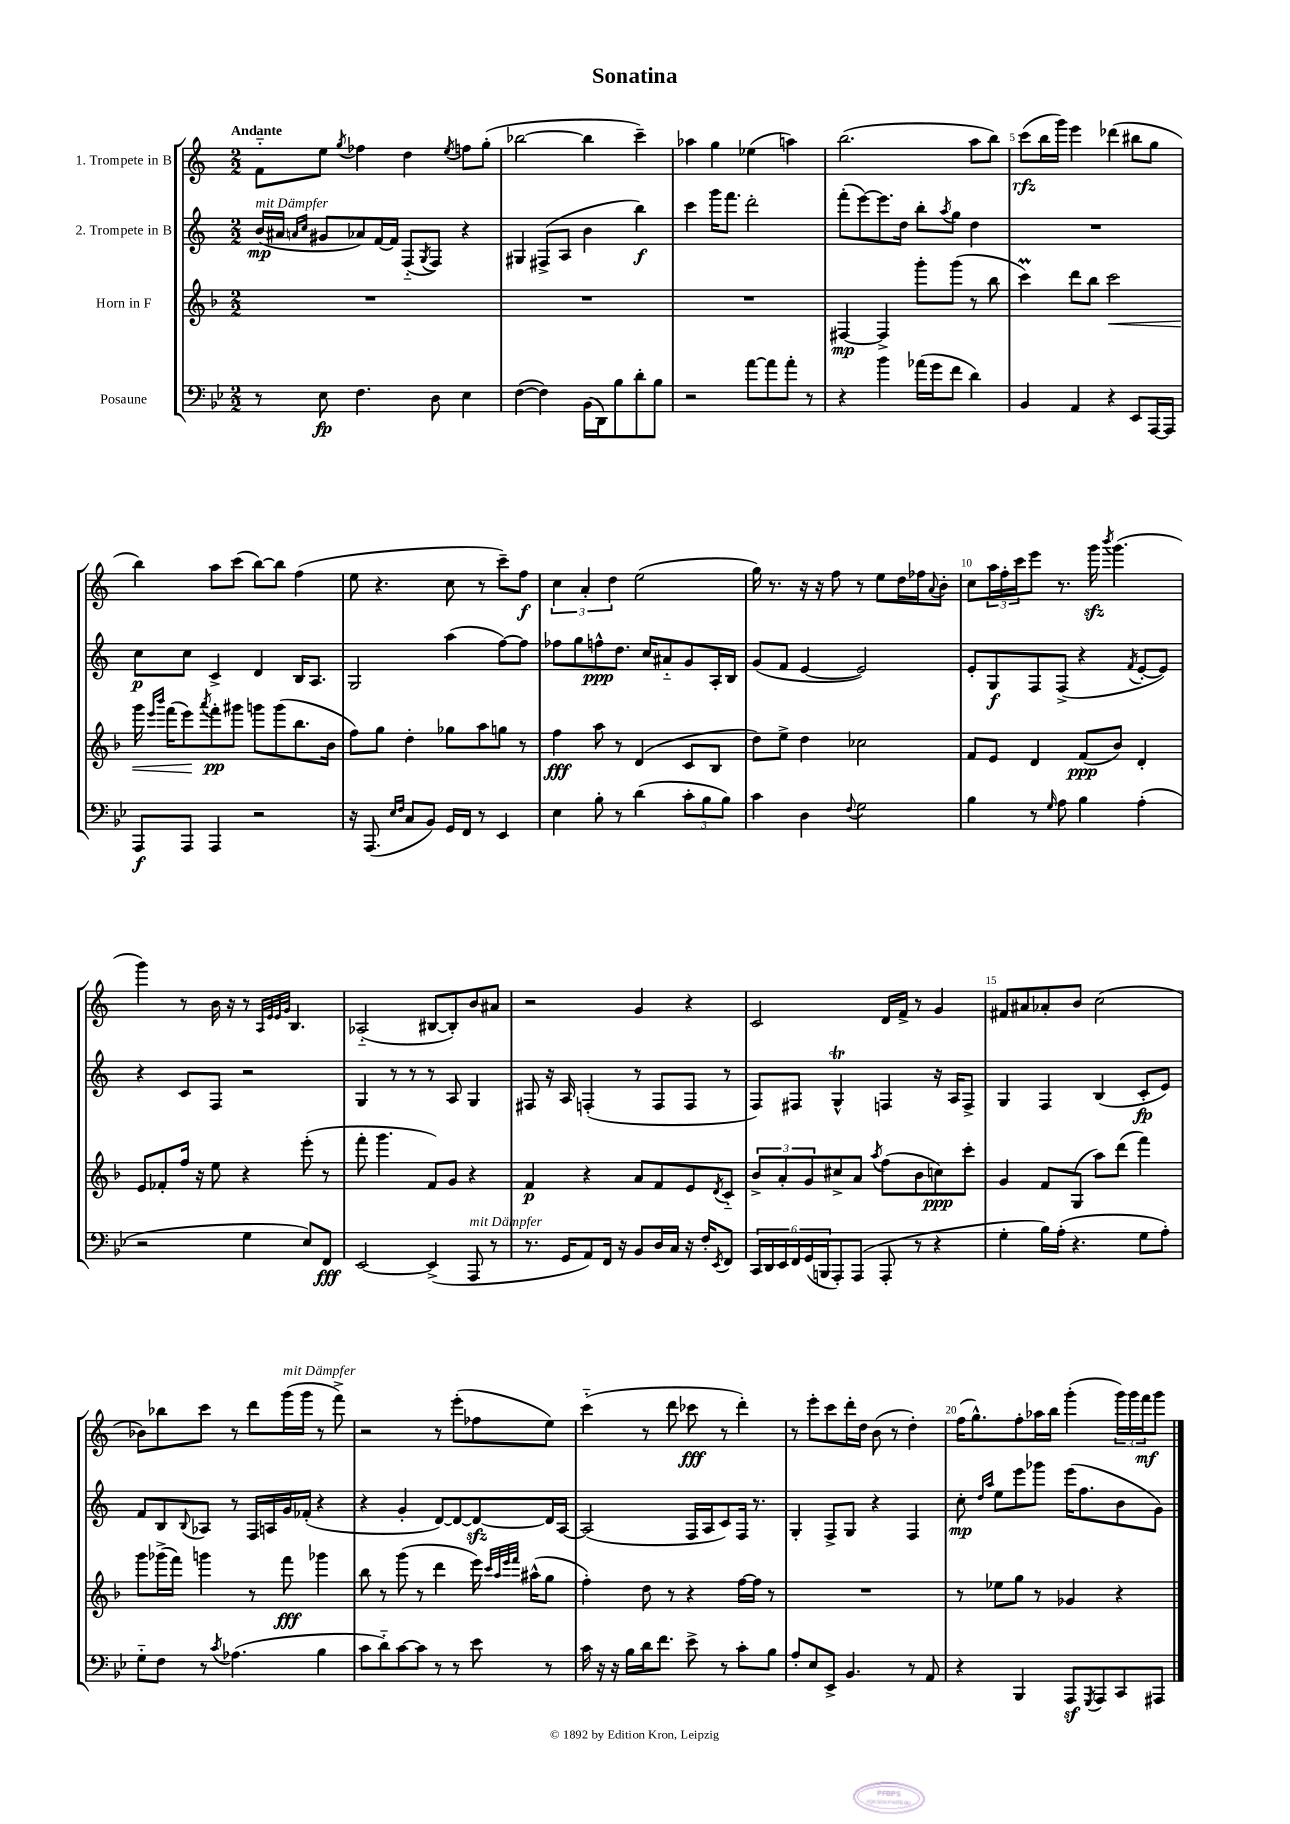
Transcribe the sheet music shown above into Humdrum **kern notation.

**kern	**kern	**kern	**kern
*staff4	*staff3	*staff2	*staff1
*clefF4	*clefG2	*clefG2	*clefG2
*k[b-e-]	*k[b-]	*k[]	*k[]
*M2/2	*M2/2	*M2/2	*M2/2
8r	1r	(16b	8f'~
.	.	16a#	.
.	.	16qqa	.
.	.	16qqcc	.
8E-	.	8g#	8ee
.	.	.	8qgg
4.F	.	8a-)	4ff-
.	.	[16f	.
.	.	16f]	.
.	.	(8F'~	4dd
.	.	8qG	.
8D	.	8F)	.
.	.	.	8qee
4E-	.	4r	8ff
.	.	.	(8gg'
=	=	=	=
([4F	1r	4G#	[2bb-
4F])	.	(8F#^	.
.	.	8A	.
(16BB-	.	4b	4bb-]
16DD)	.	.	.
8B-	.	.	.
8d'	.	4bb)	4ccc~)
8B-	.	.	.
=	=	=	=
2r	1r	4ccc	4aa-
.	.	16ggg	4gg
.	.	8.fff	.
[8a	.	2ddd'	(4ee-
8a]	.	.	.
8a'	.	.	4aa)
8r	.	.	.
=	=	=	=
4r	[4F#	(8fff'	(2.bb
.	.	[8eee)	.
4b-	4F#^]	8.eee]	.
.	.	16dd	.
(16a-	8ggg'	8bb'	.
16g	.	.	.
.	.	8qaa	.
8f	(8ggg	8gg	.
4d)	8r	4dd	8aa
.	8bb-	.	8bb)
=	=	=	=
4BB-	4ccc)	1r	(8ccc
.	.	.	16bb
.	.	.	16ggg)
4AA	8ddd	.	4eee
.	8bb-	.	.
4r	2ccc	.	(4ddd-
8EE-	.	.	8bb#
[16AAA	.	.	8gg
16AAA]	.	.	.
=	=	=	=
8AAA	16ggg	8cc	4bb)
.	16qqeee	.	.
.	16qqbbb-	.	.
.	(16fff	.	.
8AAA	8eee)	8cc	.
.	8qaaa	.	.
4AAA	8fff'	4c^	8aa
.	8ggg#	.	(8ccc
2r	8ggg	4d	[8bb)
.	(8ggg	.	8bb]
.	8.bb-	16B	(4ff
.	.	8.A	.
.	16b-	.	.
=	=	=	=
16r	8ff)	2G	8ee
(8.AAA	.	.	.
.	8gg	.	4.r
16qqE-	.	.	.
16qqF	.	.	.
8C	4dd'	.	.
8BB-)	.	.	.
16GG	8gg-	(4aa	8cc
16FF	.	.	.
8r	8aa	.	8r
4EE-	8gg	[8ff)	8ccc~)
.	8r	8ff]	8ff
=	=	=	=
4E-	4ff	8ff-	6cc
.	.	8gg	.
.	.	.	6a'
8B-'	8aa	8ff^^	.
.	.	.	6dd
8r	8r	8.dd	.
(4d	(4d	.	(2ee
.	.	16cc	.
.	.	8a#'~	.
12c'	8c	8g	.
12B-	.	.	.
.	8B-	16A'	.
12B-)	.	.	.
.	.	16B	.
=	=	=	=
4c	8dd)	(8g	16gg)
.	.	.	8.r
.	8ee^	8f	.
4D	4dd	[4e	16r
.	.	.	16r
.	.	.	8ff
8qqF	.	.	.
2G	2cc-	2e])	8r
.	.	.	8ee
.	.	.	16dd
.	.	.	16ff-
.	.	.	8qqa
.	.	.	8b'
=	=	=	=
4B-	8f	8e'	8cc
.	8e	8G	24aa
.	.	.	24ff'
.	.	.	24ccc
8r	4d	8F	8eee
16qqG	.	.	.
8A	.	(8F^	8.r
4B-	(8f	4r	.
.	.	.	16ggg
.	.	.	8qbbb
.	8b-)	.	(4.ggg
.	.	8qf	.
(4A'	4d'	[8e'	.
.	.	8e])	.
=	=	=	=
2r	8e	4r	4ggg)
.	8f-'	.	.
.	16ff	8c	8r
.	16r	.	.
.	8ee	8F	16b
.	.	.	16r
4G	4r	2r	8r
.	.	.	32qqA
.	.	.	32qqe
.	.	.	32qqe
.	.	.	32qqg
.	.	.	4.B
8E-)	(8eee'	.	.
8FF	8r	.	.
=	=	=	=
[2EE-	8fff'	4G	(2A-'~
.	4.ggg	.	.
.	.	8r	.
.	.	8r	.
(4EE-^]	8f)	8r	[8B#
.	8g	8A	8B#'])
8AAA	4r	4G	8b
8r	.	.	8a#
=	=	=	=
8.r	4f	8F#	2r
.	.	16r	.
16GG	.	16A	.
8AA)	4r	(4F'	.
16FF	.	.	.
16r	.	.	.
8BB-	8a	8r	4g
16D	8f	8F	.
16C	.	.	.
16r	8e	8F	4r
16F'	.	.	.
8qEE-	8qd	.	.
8FF	8c'~	8r	.
=	=	=	=
24CC	12b-^	8F)	2c
24DD	.	.	.
24EE-	12a'	.	.
24FF	.	8F#	.
(24GG	12g	.	.
24BBB	.	.	.
8AAA')	8cc#^	4G^^	.
(8AAA	8a	.	.
.	8qaa	.	.
8AAA'	(8ff	4F	16d
.	.	.	16f^
8r	8b-	.	8r
4r	8cc)	16r	4g
.	.	16A	.
.	8ccc'	8F^	.
=	=	=	=
4G'	4g	4G	8f#
.	.	.	8a#
16B-)	8f	4F	8a-'
(16A'	.	.	.
4.r	(8G	.	8b
.	8aa)	(4B	(2cc
.	(8ddd	.	.
8G	4fff)	8c'	.
8A')	.	8e)	.
=	=	=	=
8G'~	8ggg	8f	8b-)
8F	(16ggg-^	8B	8bb-
.	16fff)	.	.
.	.	8qqB	.
8r	4ggg	8A-	8ccc
8qc	.	.	.
(4.A-	.	8r	8r
.	8r	16F	8ddd
.	.	16A	.
.	8fff	16g	(16ggg
.	.	(16f-'	16ggg
4B-	4ggg-	4r	8r
.	.	.	8fff^)
=	=	=	=
8c	8bb-	4r	2r
8d'~)	8r	.	.
[8c	(8ggg	4g'	.
8c]	8r	.	.
8r	4ddd	[8d)	8r
8r	.	8d_	(8eee'
8e-	16eee)	8d_	8ff-
.	32qqccc	.	.
.	32qqaa	.	.
.	32qqeee	.	.
.	32qqfff	.	.
.	(16aa#^^	.	.
8r	8gg	16d]	8ee)
.	.	[16A	.
=	=	=	=
16c	4ff')	(2A]	(4ccc'~
16r	.	.	.
16r	.	.	.
16B-	.	.	.
16d	8dd	.	8r
8.f	.	.	.
.	8r	.	8ddd
8e-^	4r	16F	8ccc-
.	.	16A	.
8r	.	8c)	8r
8c'	[16ff	16F	4ddd')
.	16ff]	8.r	.
8B-	8r	.	.
=	=	=	=
8A'	1r	4G'	8r
8E-	.	.	8eee'
8EE-^	.	8F^	8ccc
4.BB-	.	8G	16ddd'
.	.	.	16dd
.	.	4r	(8b
.	.	.	8r
8r	.	4F	4dd')
8AA	.	.	.
=	=	=	=
4r	8r	8cc'	(16ff
.	.	.	8.gg^^)
.	.	16qqdd	.
.	.	16qqaa	.
.	8ee-	8ee	.
4BBB-	8gg	8eee	8ff'
.	8r	8ggg-	16aa-
.	.	.	16bb
8AAA	4g-	(16eee	(4ggg'
.	.	8.ff	.
8qGGG	.	.	.
8AAA	.	.	.
8CC	4r	8b	24ggg)
.	.	.	24ggg
.	.	.	24fff
8AAA#	.	8g)	8ggg
==	==	==	==
*-	*-	*-	*-
